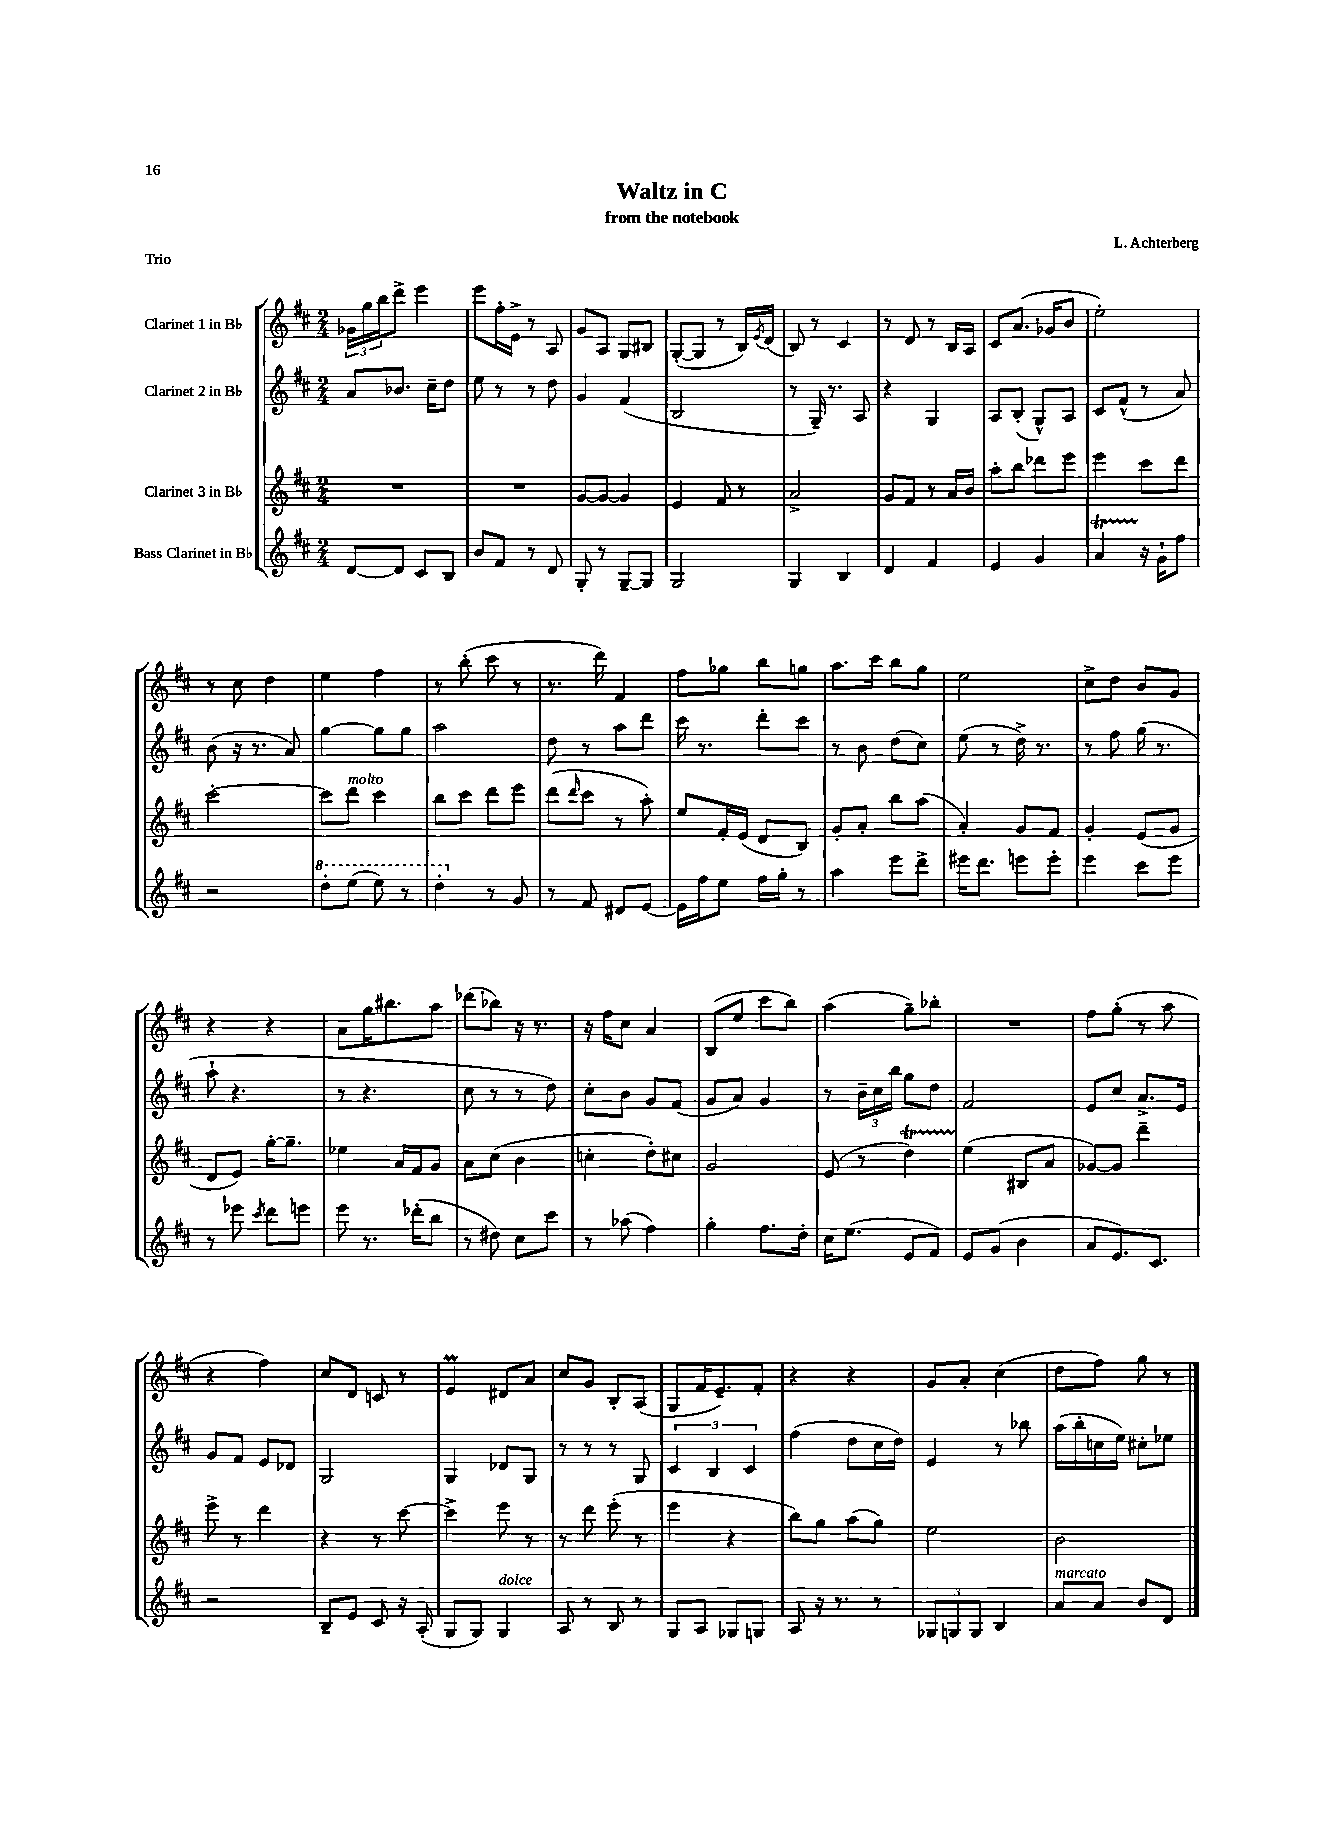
\header { title = "Waltz in C" composer = "L. Achterberg" subtitle = "from the notebook" piece = "Trio" }
<<
\new StaffGroup <<
\new Staff = "s0" \with { instrumentName = "Clarinet 1 in Bb" } {
    \clef treble \key d \major \numericTimeSignature \time 2/4
    \tuplet 3/2 { ges'16 g''16 b''16 } d'''8-> e'''4 |
    e'''8 fis''16-. e'16-> r8 a8 |
    g'8 a8 g8 bis8 |
    g8~-.( g8 r8 b16) \acciaccatura { e'8 } d'16( |
    b8) r8 cis'4 |
    r8 d'8 r8 b16 a16 |
    cis'8 a'8.( ges'16 b'8 |
    e''2-.) |
    r8 cis''8 d''4 |
    e''4 fis''4 |
    r8 b''8-.( cis'''8 r8 |
    r8. d'''16) fis'4 |
    fis''8 ges''8 b''8 g''8 |
    a''8. cis'''16 b''8 g''8 |
    e''2 |
    cis''8-> d''8 b'8 g'8 |
    r4 r4 |
    a'8 g''16 bis''8. a''8 |
    des'''8( bes''8) r16 r8. |
    r16 fis''16 cis''8 a'4 |
    b8( e''8 cis'''8 b''8) |
    a''4( g''8--) bes''8-. |
    R2 |
    fis''8 g''8-.( r8 a''8 |
    r4 fis''4) |
    cis''8 d'8 c'8 r8 |
    e'4\prall dis'8 a'8 |
    cis''8 g'8 b8-. a8( |
    g8 fis'16 e'8.--) fis'8-. |
    r4 r4 |
    g'8 a'8-. cis''4( |
    d''8 fis''8) g''8 r8 \bar "|." |
}
\new Staff = "s1" \with { instrumentName = "Clarinet 2 in Bb" } {
    \clef treble \key d \major \numericTimeSignature \time 2/4
    a'8 bes'8. cis''16-- d''8 |
    e''8 r8 r8 d''8 |
    g'4 fis'4( |
    b2 |
    r8 g16--) r8. a8 |
    r4 g4 |
    a8 b8-.( g8-^) a8 |
    cis'8 fis'8-^( r8 a'8) |
    b'8( r16 r8. a'8) |
    g''4~ g''8 g''8 |
    a''2 |
    d''8 r8 a''8 d'''8 |
    cis'''16 r8. d'''8-. cis'''8 |
    r8 b'8 d''8( cis''8) |
    e''8( r8 d''16->) r8. |
    r8 fis''8 g''16( r8. |
    a''8-! r4. |
    r8 r4. |
    cis''8 r8 r8 d''8) |
    cis''8-. b'8 g'8 fis'8( |
    g'8 a'8) g'4 |
    r8 \tuplet 3/2 { b'16-- cis''16 b''16 } g''8 d''8 |
    fis'2 |
    e'8 cis''8 a'8.-> e'16 |
    g'8 fis'8 e'8 des'8 |
    g2 |
    g4 des'8 g8 |
    r8 r8 r8 g8 |
    \tuplet 3/2 { cis'4 b4 cis'4 } |
    fis''4( d''8 cis''16 d''16) |
    e'4 r8 bes''8 |
    a''16( b''16-. c''16 e''16) cis''8-. ees''8 \bar "|." |
}
\new Staff = "s2" \with { instrumentName = "Clarinet 3 in Bb" } {
    \clef treble \key d \major \numericTimeSignature \time 2/4
    R2 |
    R2 |
    g'8~ g'8~ g'4 |
    e'4 fis'8 r8 |
    a'2-> |
    g'8 fis'8 r8 a'16 b'16 |
    a''8-. b''8 des'''8 e'''8 |
    e'''4 cis'''8 d'''8 |
    cis'''2~-. |
    cis'''8 d'''8^\markup { \italic "molto" } cis'''4 |
    b''8 cis'''8 d'''8 e'''8 |
    d'''8( \grace { d'''16 } cis'''8 r8 a''8-.) |
    e''8 fis'16-. e'16( d'8 b8) |
    g'8-. a'8-. b''8 a''8( |
    a'4-.) g'8 fis'8 |
    g'4-. e'8( g'8 |
    d'8 e'8) g''16~-. g''8.-- |
    ees''4 a'16 fis'16 g'8 |
    a'8 cis''8( b'4 |
    c''4-. d''8-.) cis''8 |
    g'2 |
    e'8( r8 d''4\startTrillSpan) |
    e''4\stopTrillSpan( bis8 a'8 |
    ges'8~) ges'8 d'''4-- |
    e'''8-> r8 d'''4 |
    r4 r8 cis'''8~ |
    cis'''4-> e'''8 r8 |
    r8 d'''8 e'''8-.( r8 |
    e'''4 r4 |
    b''8) g''8 a''8( g''8) |
    e''2 |
    b'2 \bar "|." |
}
\new Staff = "s3" \with { instrumentName = "Bass Clarinet in Bb" } {
    \clef treble \key d \major \numericTimeSignature \time 2/4
    d'8~ d'8 cis'8 b8 |
    b'8 fis'8 r8 d'8 |
    g8-. r8 g8~-- g8 |
    g2 |
    g4 b4 |
    d'4 fis'4 |
    e'4 g'4 |
    a'4\startTrillSpan r16\stopTrillSpan g'16-! fis''8 |
    r2 |
    \ottava #1 d'''8-. e'''8( e'''8) r8 |
    d'''4-. \ottava #0 r8 g'8 |
    r8 fis'8 dis'8 e'8~ |
    e'16 fis''16 e''8 fis''16 g''16-. r8 |
    a''4 e'''8 d'''8-> |
    eis'''16 d'''8. e'''8 e'''8-. |
    e'''4 cis'''8 e'''8 |
    r8 ees'''8 \acciaccatura { cis'''8 } d'''8 e'''8 |
    e'''8 r8. des'''16-.( b''8 |
    r8 dis''8) cis''8 cis'''8 |
    r8 aes''8( fis''4) |
    g''4-. fis''8. d''16-. |
    cis''16 e''8.( e'8 fis'8) |
    e'8 g'8( b'4 |
    a'8 e'8.) cis'8. |
    r2 |
    b8-- e'8 cis'8 r16 a16-.( |
    g8 g8) g4^\markup { \italic "dolce" } |
    a8 r8 b8 r8 |
    g8 a8 ges8 g8 |
    a8 r16 r8. r8 |
    \tuplet 3/2 { ges8 g8 g8 } b4 |
    a'8^\markup { \italic "marcato" } a'8 b'8 d'8 \bar "|." |
}
>>
>>
\layout { \context { \Score \remove "Bar_number_engraver" } }
